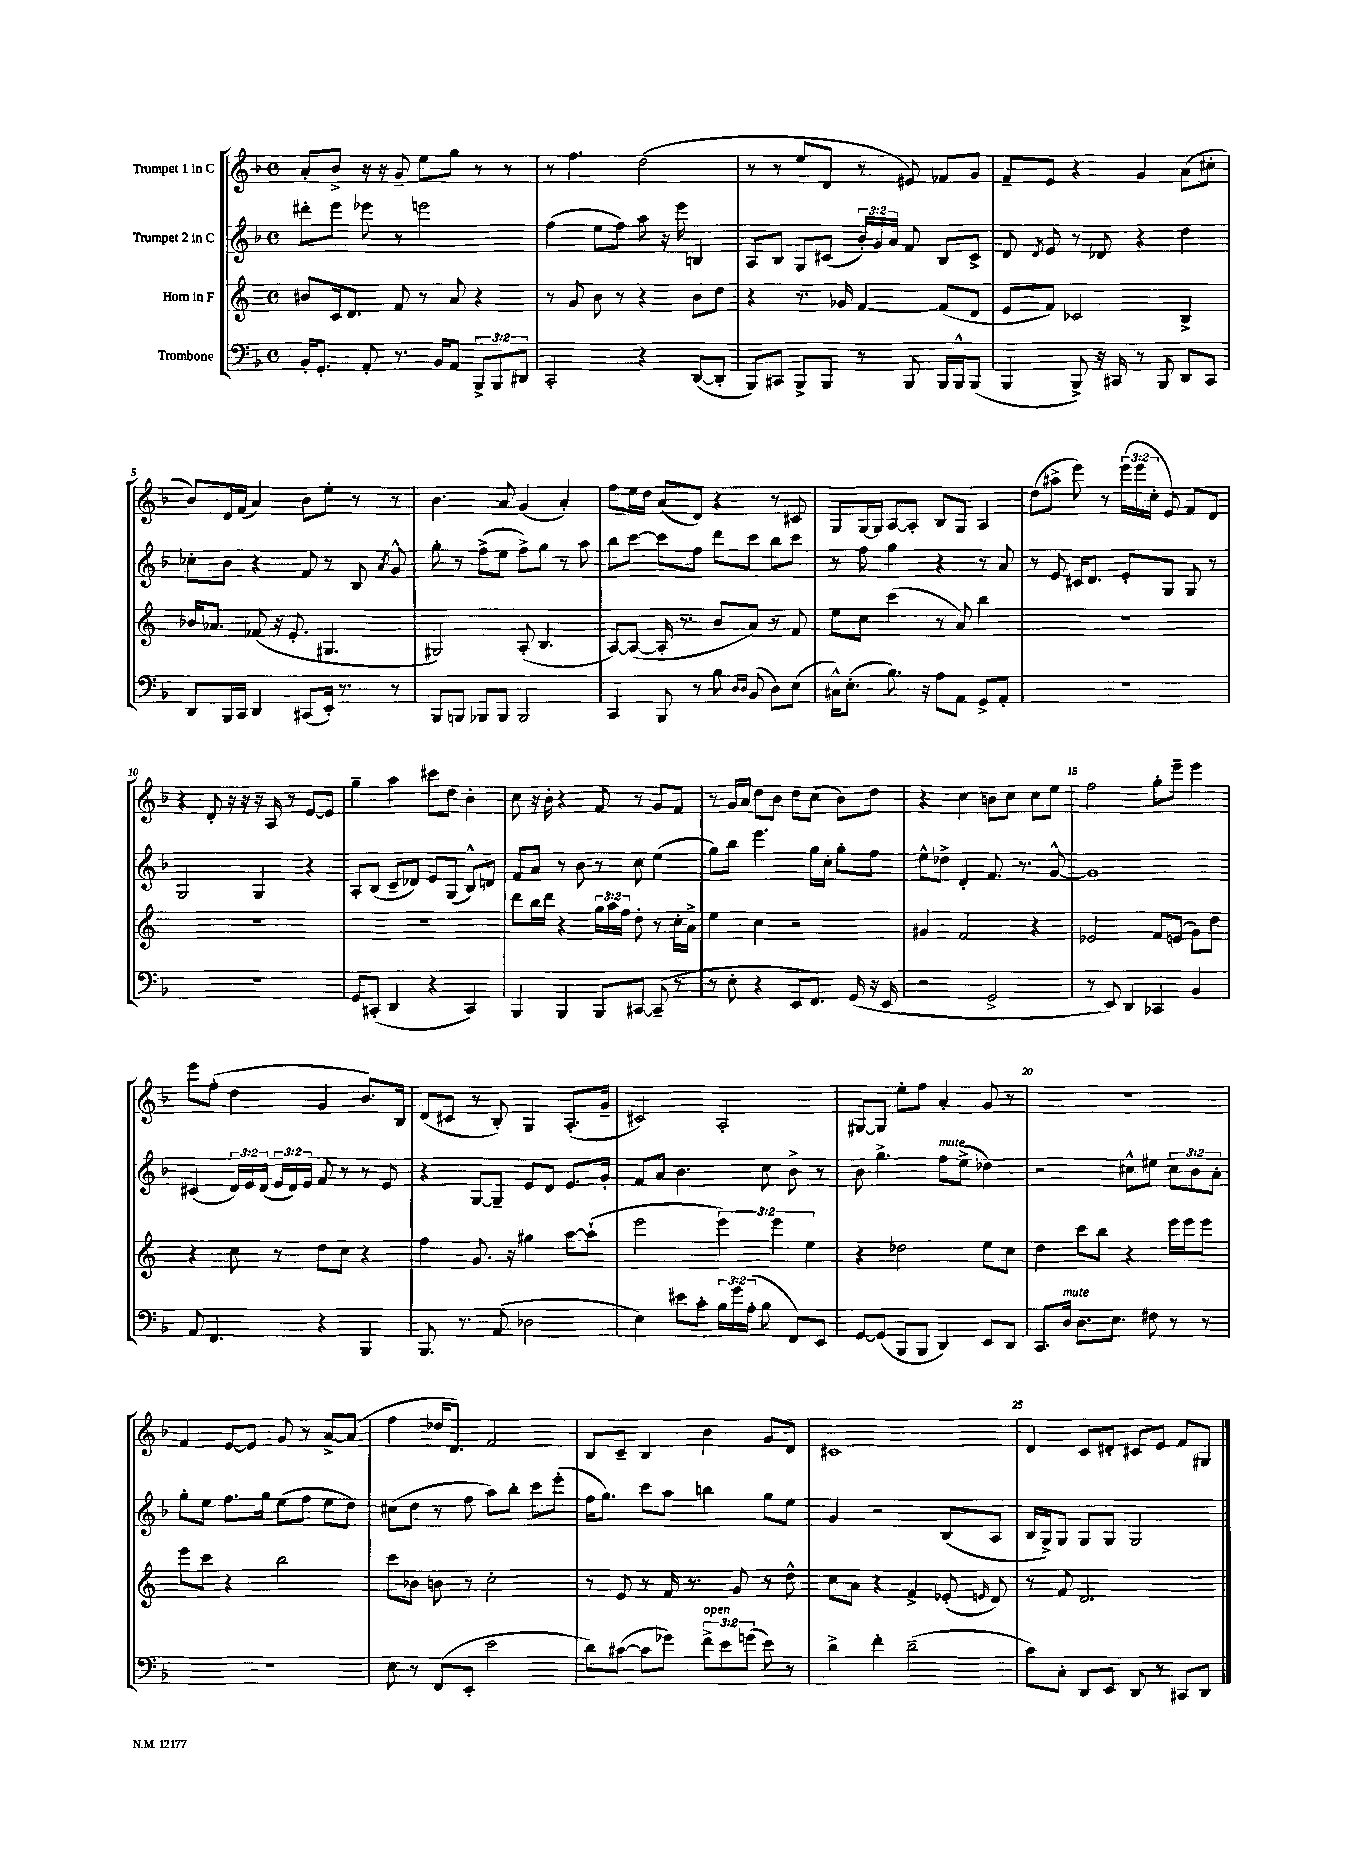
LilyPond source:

<<
\new StaffGroup <<
\new Staff = "s0" \with { instrumentName = "Trumpet 1 in C" } {
    \clef treble \key f \major \defaultTimeSignature \time 4/4 \override Staff.TupletNumber.text = #tuplet-number::calc-fraction-text
    \autoBeamOff a'8[-. bes'8]-> r16 r16 g'8-- e''8[ g''8] r8 r8 |
    r8 f''4. d''2( |
    r8 r8 e''8[ d'8] r8 eis'8) fes'8[ g'8] |
    f'8[-- e'8] r4 g'4 a'8[( cis''8]-. |
    bes'8[) d'16 f'16]( a'4) bes'8[ e''8]-. r8 r8 |
    bes'4. a'8 g'4( a'4-.) |
    f''8[ e''16 d''16] a'8[( d'8]) r4 r8 cis'8 |
    g8[ g16~ g16] a8[~ a8]-. bes8[ g8] a4 |
    d''8[( ais''8]-> e'''8) r8 \tuplet 3/2 { e'''16[( e'''16 c''16]-. } e'8) f'8[ d'8] |
    r4 d'8-. r16 r16 r16 a16 r8 e'8[~ e'8] |
    g''4-- a''4 cis'''8[ d''8] bes'4-. |
    c''8 r16 bes'16-. r4 f'8 r8 g'8[ f'8] |
    r8 g'16[ a'16] d''8[ bes'8] d''8[ c''8]( bes'8[) d''8] |
    r4 c''4 b'8[ c''8] c''8[ e''8] |
    f''2 g''8[-. e'''8]-- e'''4 |
    e'''8[ f''8]-.( d''4 g'4 bes'8.[) bes16] |
    d'8[( cis'8] r8 bes8-.) g4 a8.[-.( g'16]-- |
    cis'2) a2-. |
    gis8[~ gis8] e''8[-. f''8] a'4-. g'8 r8 |
    R1 |
    f'4 e'8[~ e'8] g'8 r8 a'8[~-> a'8]( |
    f''4 des''16[ d'8.]) f'2 |
    bes8[ c'8]-- bes4 bes'4 g'8[ d'8] |
    cis'1 |
    d'4 c'8[ dis'8]-. cis'8[ e'8] f'8[ gis8] \bar "|." |
}
\new Staff = "s1" \with { instrumentName = "Trumpet 2 in C" } {
    \clef treble \key f \major \defaultTimeSignature \time 4/4 \override Staff.TupletNumber.text = #tuplet-number::calc-fraction-text
    \autoBeamOff dis'''8[-. e'''8] ees'''8 r8 e'''2 |
    f''4( e''8[ f''8]) a''8 r16 e'''16 b4 |
    a8[ bes8] g8[ cis'8]( \tuplet 3/2 { bes'16[-.) g'16 a'16] } f'8 bes8[ cis'8]-> |
    d'8 \acciaccatura { d'8 } e'8 r8 des'8 r4 d''4 |
    ces''8[-. bes'8] r4 f'8 r8 bes8 \acciaccatura { a'8 } g'8-^ |
    g''8-. r8 f''8[->( e''8] f''8[->) g''8] r8 a''8 |
    bes''8[ c'''8]~ c'''8[ f''8] d'''8[ c'''8] bes''8[ c'''8] |
    r8 f''8 g''4 r4 r8 a'8 |
    r8 e'8 cis'16[ d'8.] e'8[-. g8] g8 r8 |
    g2 g4 r4 |
    a8[-. bes8]( c'8[-- des'8]) e'8[ g8]( bes8[-^) d'8] |
    f'8[ a'8] r8 bes'8 r8 c''8 e''4( |
    g''8[) bes''8] e'''4. g''16[ c''16]-. g''8[-. f''8] |
    e''8[-^ des''8]-> d'4-. f'8. r8. g'8~-^ |
    g'1 |
    cis'4( \tuplet 3/2 { d'16[) e'16 d'16]( } \tuplet 3/2 { e'16[ d'16) e'16] } f'8 r8 r8 e'8 |
    r4 g8[~ g8]-- e'8[ d'8] e'8.[ g'16]-. |
    f'8[ a'8] bes'4. c''8 bes'8-> r8 |
    bes'8 g''4.-> f''8[^\markup { \italic "mute" } e''8]->( des''4) |
    r2 cis''8[-^ eis''8] \tuplet 3/2 { cis''8[ bes'8 a'8]-. } |
    g''8[-. e''8] f''8.[ g''16] e''8[( f''8] e''8[ d''8]) |
    cis''8[( d''8] r8 f''8 a''8[) bes''8]-. c'''8[ e'''8]-.( |
    f''16[ g''8.]) c'''8[ a''8] b''4 g''8[ e''8] |
    g'4 r2 bes8[( a8] |
    bes16[ g16->) g8] g8[ g8] g2 \bar "|." |
}
\new Staff = "s2" \with { instrumentName = "Horn in F" } {
    \clef treble \key c \major \defaultTimeSignature \time 4/4 \override Staff.TupletNumber.text = #tuplet-number::calc-fraction-text
    \autoBeamOff bis'8[ c'16 d'8.] f'8 r8 a'8 r4 |
    r8 g'8 b'8 r8 r4 b'8[ d''8] |
    r4 r8. ges'16 f'4~ f'8[( d'8] |
    e'8[ f'8]) ces'2 b4-> |
    bes'16[ aes'8.] fes'8( r16 e'8.-. gis4. |
    gis2) a8-.( b4. |
    a8[~) a8]~( a16-. r8. b'8[ a'8]) r8 f'8 |
    e''8[ c''8] c'''4( r8 a'8) b''4 |
    R1 |
    R1 |
    R1 |
    d'''8[ b''16 d'''16] r4 \tuplet 3/2 { g''16[ a''16 f''16] } d''8-. r8 c''16[-. a'16]-> |
    e''4 c''4 r2 |
    gis'4 f'2 r4 |
    ees'2 f'8[ e'8]( g'8[) d''8] |
    r4 c''8 r8 d''8[ c''8] r4 |
    f''4 g'8. r16 gis''4 a''8[~ a''8]-!( |
    e'''2 \tuplet 3/2 { e'''4) e'''4 e''4 } |
    r4 des''2 e''8[ c''8] |
    d''4 c'''8[ b''8] r4 e'''16[ e'''16 e'''8] |
    e'''8[ c'''8] r4 b''2 |
    c'''8[ bes'8] b'8 r8 c''2-. |
    r8 e'8 r8 f'16 r8. g'8 r8 d''8-^ |
    c''8[ a'8] r4 f'4-> ees'8-.( \grace { e'16 } d'8) |
    r8 f'8 d'2. \bar "|." |
}
\new Staff = "s3" \with { instrumentName = "Trombone" } {
    \clef bass \key f \major \defaultTimeSignature \time 4/4 \override Staff.TupletNumber.text = #tuplet-number::calc-fraction-text
    \autoBeamOff bes,16[-. g,8.]-. a,8-. r8. bes,16[ a,8] \tuplet 3/2 { bes,,8[-> bes,,8 dis,8] } |
    c,2-. r4 d,8[~( d,8]-. |
    bes,,8[) cis,8] bes,,8[-> bes,,8] r8 bes,,8 bes,,16[ bes,,16-^ bes,,8]( |
    bes,,4 bes,,8->) r16 cis,16 r8 bes,,8 d,8[ cis,8] |
    d,8[ bes,,16 c,16] d,4 cis,8[( e,16]-.) r8. r8 |
    bes,,8[ b,,8] bes,,8[ bes,,8] bes,,2 |
    c,4 bes,,8 r8 bes8 \grace { d16[ d16] } bes,8( d8[) e8]( |
    cis16[-^) e8.]-.( bes8.) r16 a8[ a,8] g,8[-> a,8]-. |
    R1 |
    R1 |
    g,8[ cis,8]-.( d,4 r4 cis,4) |
    bes,,4 bes,,4 bes,,8[ cis,8]~ cis,8--( r8 |
    r8 e8-. r4 e,8[ f,8.]) g,16( r16 e,16 |
    r2 g,2-> |
    r8 e,8) d,4 ces,4 bes,4 |
    a,8 f,4. r4 bes,,4 |
    bes,,8. r8. a,8( des2 |
    e4) eis'8[ c'8]-. \tuplet 3/2 { bes16[ g'16 a16]-.( } bes8 f,8[) e,8] |
    g,8[~ g,8]( bes,,8[ bes,,8] d,4) e,8[ d,8] |
    c,8.[ d16]^\markup { \italic "mute" } d8.[ e8.] fis8 r8 r8 |
    R1 |
    e8 r8 f,8[( e,8]-. e'2 |
    d'8[) cis'8]~( cis'8[ ges'8]) \tuplet 3/2 { f'8[->^\markup { \italic "open" } e'8 g'8]( } e'8) r8 |
    d'4-> f'4-. d'2--( |
    c'8[) c8]-. d,8[ e,8] d,8 r8 cis,8[ d,8] \bar "|." |
}
>>
>>
\layout { \context { \Score \override BarNumber.break-visibility = ##(#f #t #t) barNumberVisibility = #(every-nth-bar-number-visible 5) } }
